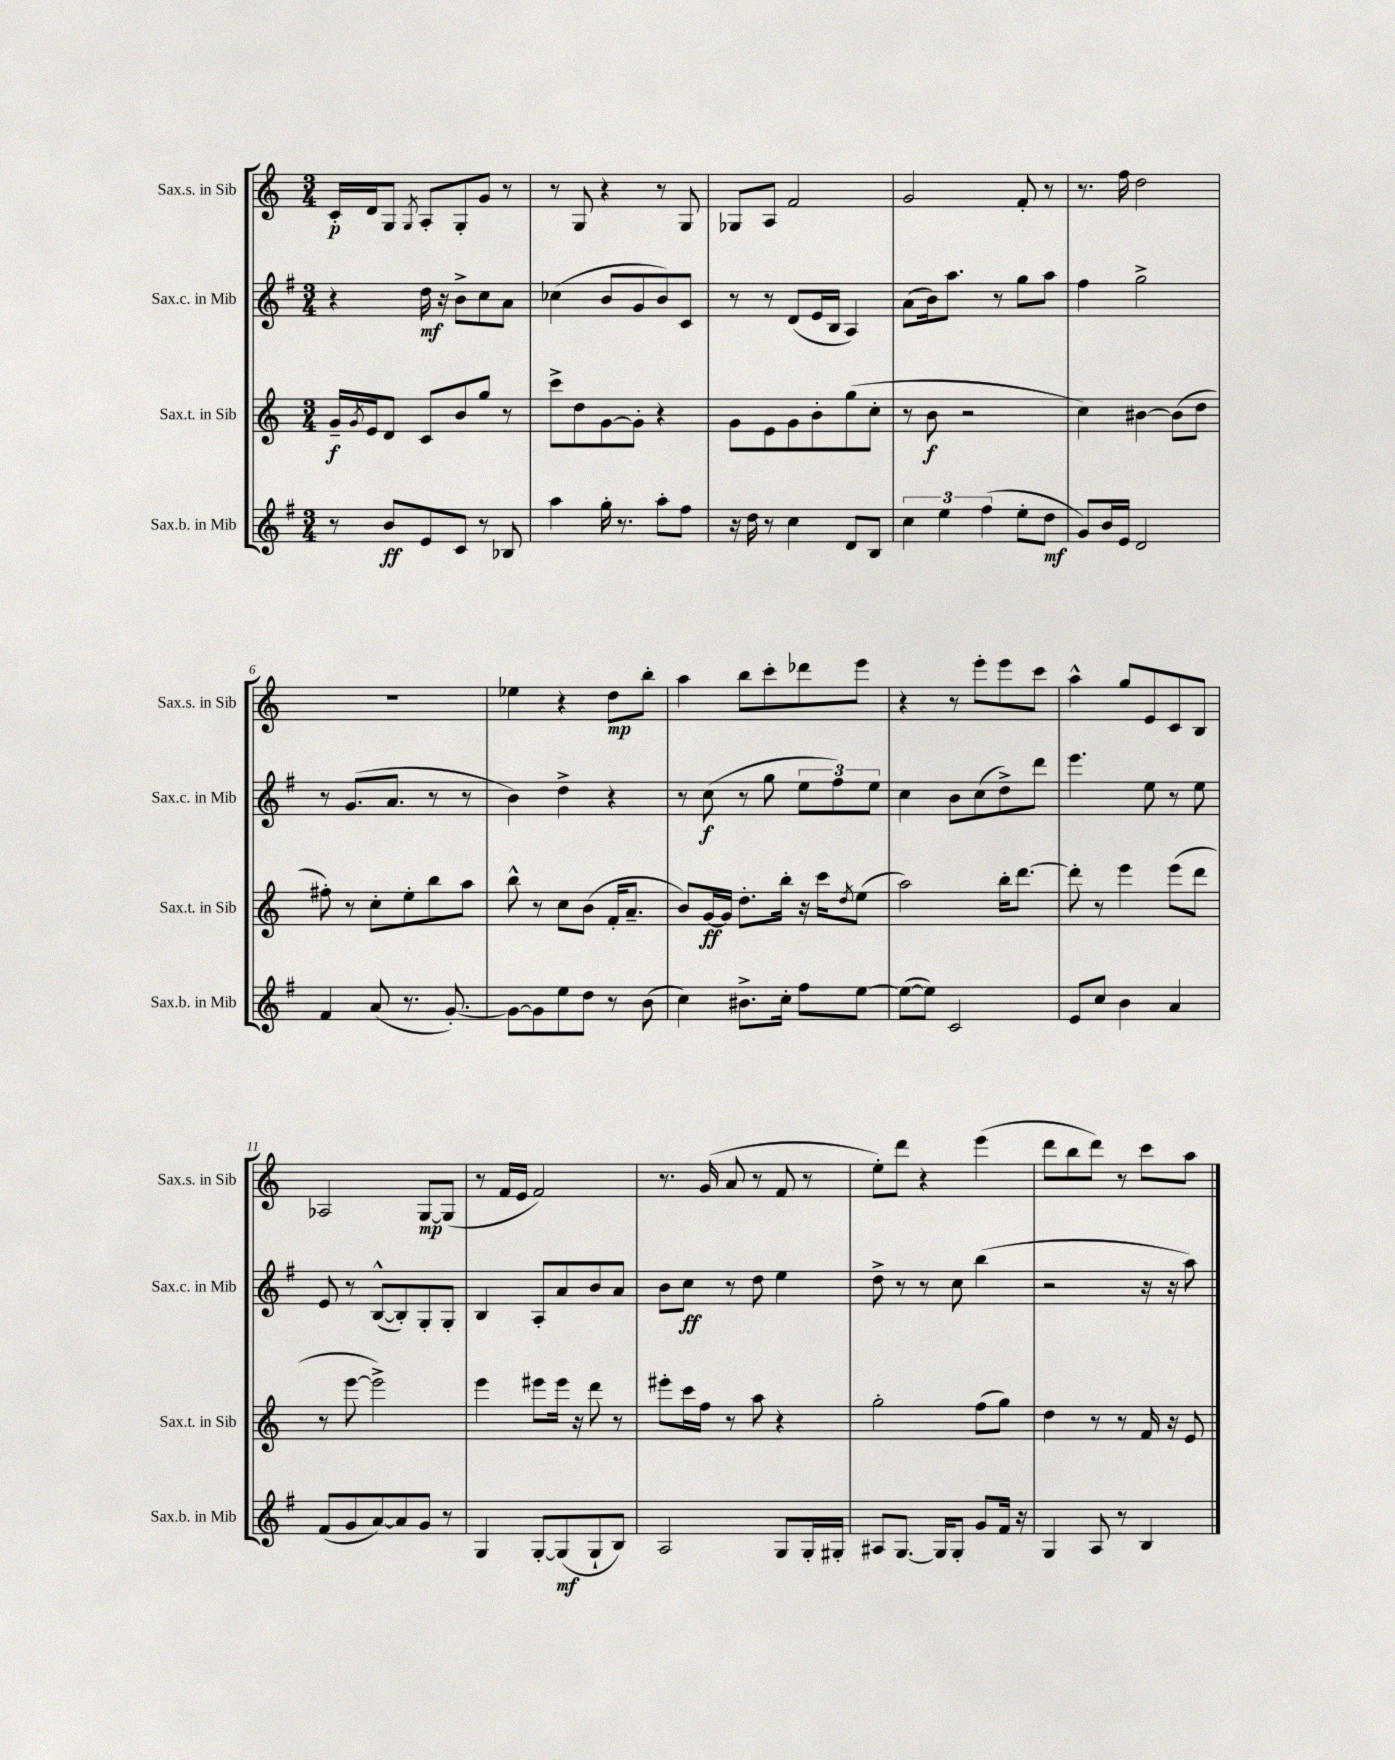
<<
\new StaffGroup <<
\new Staff = "s0" \with { instrumentName = "Sax.s. in Sib" shortInstrumentName = "Sax.s. in Sib" } {
    \clef treble \key c \major \numericTimeSignature \time 3/4
    c'16-.\p d'16 g8 \acciaccatura { g8 } a8-. g8-. g'8 r8 |
    r8 g8 r4 r8 g8 |
    ges8 a8 f'2 |
    g'2 f'8-. r8 |
    r8. f''16 d''2 |
    R2. |
    ees''4 r4 d''8\mp b''8-. |
    a''4 b''8 c'''8-. des'''8 e'''8 |
    r4 r8 e'''8-. e'''8 c'''8 |
    a''4-^ g''8 e'8 c'8 b8 |
    aes2 g8~\mp g8( |
    r8 f'16 e'16 f'2) |
    r8. g'16( a'8 r8 f'8 r8 |
    e''8-.) d'''8 r4 e'''4( |
    d'''8 b''8 d'''8) r8 c'''8 a''8 \bar "|." |
}
\new Staff = "s1" \with { instrumentName = "Sax.c. in Mib" shortInstrumentName = "Sax.c. in Mib" } {
    \clef treble \key g \major \numericTimeSignature \time 3/4
    r4 d''16\mf r16 b'8-> c''8 a'8 |
    ces''4( b'8 g'8 b'8) c'8 |
    r8 r8 d'8( e'16 b16 a4) |
    a'8( b'16) a''8. r8 g''8 a''8 |
    fis''4 g''2-> |
    r8 g'8.( a'8. r8 r8 |
    b'4) d''4-> r4 |
    r8 c''8\f( r8 g''8 \tuplet 3/2 { e''8 fis''8) e''8 } |
    c''4 b'8 c''8( d''8->) d'''8 |
    e'''4. e''8 r8 e''8 |
    e'8 r8 b8~-^( b8-.) g8-. g8-. |
    b4 a8-. a'8 b'8 a'8 |
    b'8 c''8\ff r8 d''8 e''4 |
    d''8-> r8 r8 c''8 b''4( |
    r2 r16 r16 a''8) \bar "|." |
}
\new Staff = "s2" \with { instrumentName = "Sax.t. in Sib" shortInstrumentName = "Sax.t. in Sib" } {
    \clef treble \key c \major \numericTimeSignature \time 3/4
    g'16--\f \acciaccatura { g'8 } e'16 d'8 c'8 b'8 g''8 r8 |
    c'''8-> d''8 g'8~ g'8-. r4 |
    g'8 e'8 g'8 b'8-. g''8( c''8-. |
    r8 b'8\f r2 |
    c''4) bis'4~ bis'8( d''8 |
    fis''8-.) r8 c''8-. e''8-. b''8 a''8 |
    b''8-^ r8 c''8 b'8( f'16-. a'8.-- |
    b'8) g'16~\ff g'16 d''8.-. b''16-. r16 c'''16 \acciaccatura { d''8 } e''8( |
    a''2) b''16-. d'''8.~ |
    d'''8-. r8 e'''4 e'''8( d'''8 |
    r8 e'''8~ e'''2->) |
    e'''4 eis'''8 eis'''16 r16 d'''8 r8 |
    eis'''8-. c'''16 f''16 r8 a''8 r4 |
    g''2-. f''8( g''8) |
    d''4 r8 r8 f'16 r16 e'8 \bar "|." |
}
\new Staff = "s3" \with { instrumentName = "Sax.b. in Mib" shortInstrumentName = "Sax.b. in Mib" } {
    \clef treble \key g \major \numericTimeSignature \time 3/4
    r8 b'8\ff e'8 c'8 r8 bes8 |
    a''4 g''16-. r8. a''8-. fis''8 |
    r16 d''16 r8 c''4 d'8 b8 |
    \tuplet 3/2 { c''4 e''4 fis''4( } e''8-. d''8\mf |
    g'8) b'16 e'16 d'2 |
    fis'4 a'8( r8. g'8.~-.) |
    g'8~ g'8 e''8 d''8 r8 b'8( |
    c''4) bis'8.-> c''16-. fis''8 e''8~ |
    e''8~( e''8) c'2 |
    e'8 c''8 b'4 a'4 |
    fis'8( g'8 a'8~) a'8 g'8 r8 |
    g4 g8~-. g8\mf( g8-! b8) |
    a2 g8 g16-. gis16-. |
    ais8 g8.~ g16 g8-. g'8 fis'16 r16 |
    g4 a8 r8 b4 \bar "|." |
}
>>
>>
